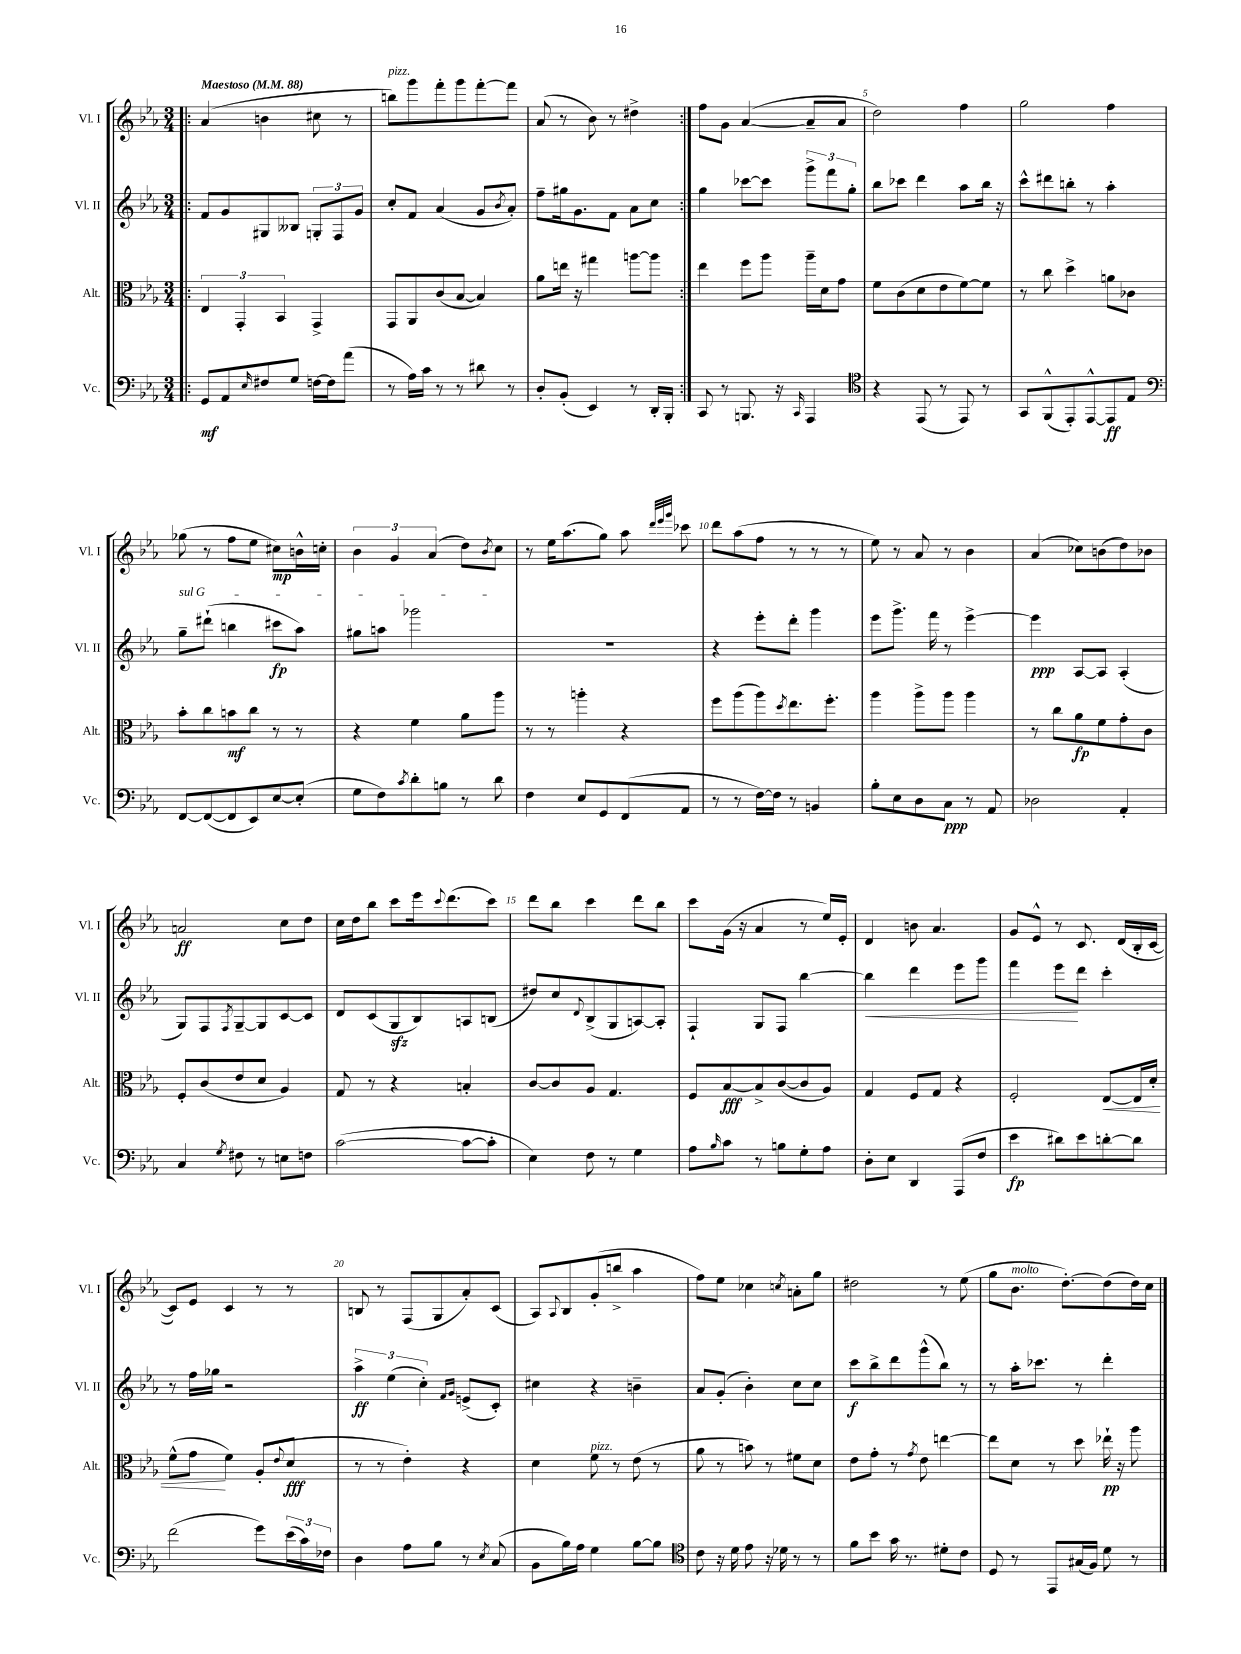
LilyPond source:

<<
\new StaffGroup <<
\new Staff = "s0" \with { instrumentName = "Vl. I" shortInstrumentName = "Vl. I" } {
    \clef treble \key ees \major \numericTimeSignature \time 3/4 \tempo "Maestoso" 4 = 88
    \repeat volta 2 { \bar ".|:" aes'4( b'4 cis''8 r8 |
    b''8^\markup { \italic "pizz." }) g'''8 f'''8-. g'''8 f'''8~-. f'''8 |
    aes'8( r8 bes'8) r8 dis''4-> | }
    f''8 g'8 aes'4~( aes'8-- aes'8 |
    d''2) f''4 |
    g''2 f''4 |
    ges''8( r8 f''8 ees''8 cis''8\mp) b'16-^ c''16-. |
    \tuplet 3/2 { bes'4 g'4 aes'4( } d''8) \acciaccatura { bes'8 } c''8 |
    r8 ees''16 aes''8.( g''8) aes''8 \grace { d'''32 ees'''32 g'''32 } ces'''8 |
    d'''8 aes''8( f''8 r8 r8 r8 |
    ees''8) r8 aes'8 r8 bes'4 |
    aes'4( ces''8) b'8( d''8) bes'8 |
    a'2\ff c''8 d''8 |
    c''16 d''16 bes''8 c'''8 ees'''16 \appoggiatura { c'''8 } d'''8.( c'''8) |
    d'''8 bes''8 c'''4 d'''8 bes''8 |
    c'''8 g'16( r16 aes'4 r8 ees''16) ees'16-. |
    d'4 b'8 aes'4. |
    g'8 ees'8-^ r8 c'8. d'16( bes16-. c'16~ |
    c'8) ees'8 c'4 r8 r8 |
    b8 r8 f8( g8 aes'8-.) c'8( |
    aes8) \appoggiatura { aes8 } bes8 g'8-.( b''8-> aes''4 |
    f''8) ees''8 ces''4 \acciaccatura { c''8 } a'8-. g''8 |
    dis''2 r8 ees''8( |
    g''8 bes'8.^\markup { \italic "molto" } d''8.~-.) d''8( d''16) c''16 \bar "|." |
}
\new Staff = "s1" \with { instrumentName = "Vl. II" shortInstrumentName = "Vl. II" } {
    \clef treble \key ees \major \numericTimeSignature \time 3/4
    \repeat volta 2 { \bar ".|:" f'8 g'8 gis8 beses8 \tuplet 3/2 { g8-. f8 g'8 } |
    c''8-. f'8 aes'4( g'8 \acciaccatura { bes'8 } aes'8-.) |
    f''8-- gis''16 g'8. f'8 aes'8 c''8 | }
    g''4 ces'''8~ ces'''8 \tuplet 3/2 { g'''8-> f'''8 g''8-. } |
    bes''8 ces'''8 d'''4 aes''8 bes''16 r16 |
    c'''8-^ dis'''8 b''8-. r8 aes''4-. |
    \once \override TextSpanner.bound-details.left.text = \markup { \italic "sul G" } g''8--\startTextSpan dis'''8-!( b''4 cis'''8\fp aes''8) |
    gis''8 a''8 ges'''2\stopTextSpan |
    R2. |
    r4 ees'''8-. d'''8-. g'''4 |
    ees'''8 g'''8.-> f'''16 r8 ees'''4~-> |
    ees'''4\ppp aes8~ aes8 aes4-.( |
    g8) f8 \acciaccatura { f8 } g8~-- g8 c'8~ c'8 |
    d'8 c'8( g8\sfz bes8) a8 b8( |
    dis''8) c''8 \appoggiatura { d'8 } bes8->( g8 a8~) a8-. |
    f4-! g8 f8 bes''4~ |
    bes''4\< d'''4 ees'''8 g'''8 |
    f'''4 ees'''8\! d'''8 c'''4-. |
    r8 f''16 ges''16 r2 |
    \tuplet 3/2 { aes''4->\ff ees''4( c''4-.) } \grace { f'16 g'16 } e'8->( c'8-.) |
    cis''4 r4 b'4-- |
    aes'8 g'8-.( bes'4-.) c''8 c''8 |
    c'''8\f bes''8-> d'''8 g'''8-^( bes''8) r8 |
    r8 aes''16-. ces'''8. r8 d'''4-. \bar "|." |
}
\new Staff = "s2" \with { instrumentName = "Alt." shortInstrumentName = "Alt." } {
    \clef alto \key ees \major \numericTimeSignature \time 3/4
    \repeat volta 2 { \bar ".|:" \tuplet 3/2 { ees4 g,4-. bes,4 } g,4-> |
    g,8 aes,8 c'8( bes8~ bes4) |
    aes'8 e''16 r16 gis''4 a''8~ a''8 | }
    ees''4 f''8 aes''8 aes''16-- d'16 g'8 |
    f'8 c'8( d'8 ees'8 f'8~) f'8 |
    r8 c''8 d''4-> a'8 ces'8 |
    bes'8-. c''8 b'8\mf c''8 r8 r8 |
    r4 f'4 aes'8 aes''8 |
    r8 r8 a''4-. r4 |
    f''8 aes''8( aes''8) \acciaccatura { d''8 } ees''8. f''8.-. |
    aes''4 aes''8-> aes''8 aes''4 |
    r8 c''8 aes'8\fp f'8 g'8-. c'8 |
    f8-. c'8( ees'8 d'8 aes4) |
    g8 r8 r4 b4-. |
    c'8~ c'8 aes8 g4. |
    f8 bes8~\fff bes8-> c'8~( c'8 aes8) |
    g4 f8 g8 r4 |
    f2-. ees8~\< ees16 d'16-. |
    f'8-^( g'8\! f'4) aes8-.( \appoggiatura { ees'8 } d'8\fff |
    r8 r8 ees'4-.) r4 |
    d'4 f'8^\markup { \italic "pizz." } r8 ees'8( r8 |
    aes'8 r8 b'8) r8 fis'8 d'8 |
    ees'8 g'8-. r8 \acciaccatura { g'8 } ees'8 e''4~ |
    e''8 d'8 r8 d''8 ees''16-!\pp r16 aes''8 \bar "|." |
}
\new Staff = "s3" \with { instrumentName = "Vc." shortInstrumentName = "Vc." } {
    \clef bass \key ees \major \numericTimeSignature \time 3/4
    \repeat volta 2 { \bar ".|:" g,8\mf aes,8 \grace { ees16 } fis8 g8 f16~ f16 aes'8( |
    r8 aes16) c'16 r8 r8 dis'8 r8 |
    d8-. bes,8-.( ees,4) r8 d,16-. bes,,16-. | }
    c,8 r8 b,,8. r16 \grace { c,16 } aes,,4 |
    \clef tenor r4 ees,8( r8 ees,8) r8 |
    g,8 f,8-^( ees,8-.) ees,8~-^ ees,8\ff ees8 |
    \clef bass f,8~ f,8~( f,8 ees,8) ees8~ ees8-.( |
    g8 f8) \acciaccatura { c'8 } d'8-. b8 r8 d'8 |
    f4 ees8 g,8 f,8( aes,8 |
    r8 r8 f16~) f16 r8 b,4 |
    bes8-. ees8 d8 c8\ppp r8 aes,8 |
    des2 aes,4-. |
    c4 \acciaccatura { g8 } fis8 r8 e8 f8 |
    c'2~( c'8~ c'8-. |
    ees4) f8 r8 g4 |
    aes8 \grace { bes16 } c'8 r8 b8 g8-. aes8 |
    d8-. ees8 d,4 aes,,8( f8 |
    ees'4\fp dis'8) ees'8 d'8~-. d'8 |
    f'2( g'8) \tuplet 3/2 { ees'16( c'16) fes16 } |
    d4 aes8 bes8 r8 \acciaccatura { ees8 } c8( |
    bes,8 bes16) aes16 g4 bes8~ bes8 |
    \clef tenor c'8 r16 d'16 ees'8 r16 des'16 r8 r8 |
    f'8 bes'8 g'16 r8. dis'8-. c'8 |
    d8 r8 ees,8 gis16( f16) d'8 r8 \bar "|." |
}
>>
>>
\layout { \context { \Score \override BarNumber.break-visibility = ##(#f #t #t) barNumberVisibility = #(every-nth-bar-number-visible 5) } }
